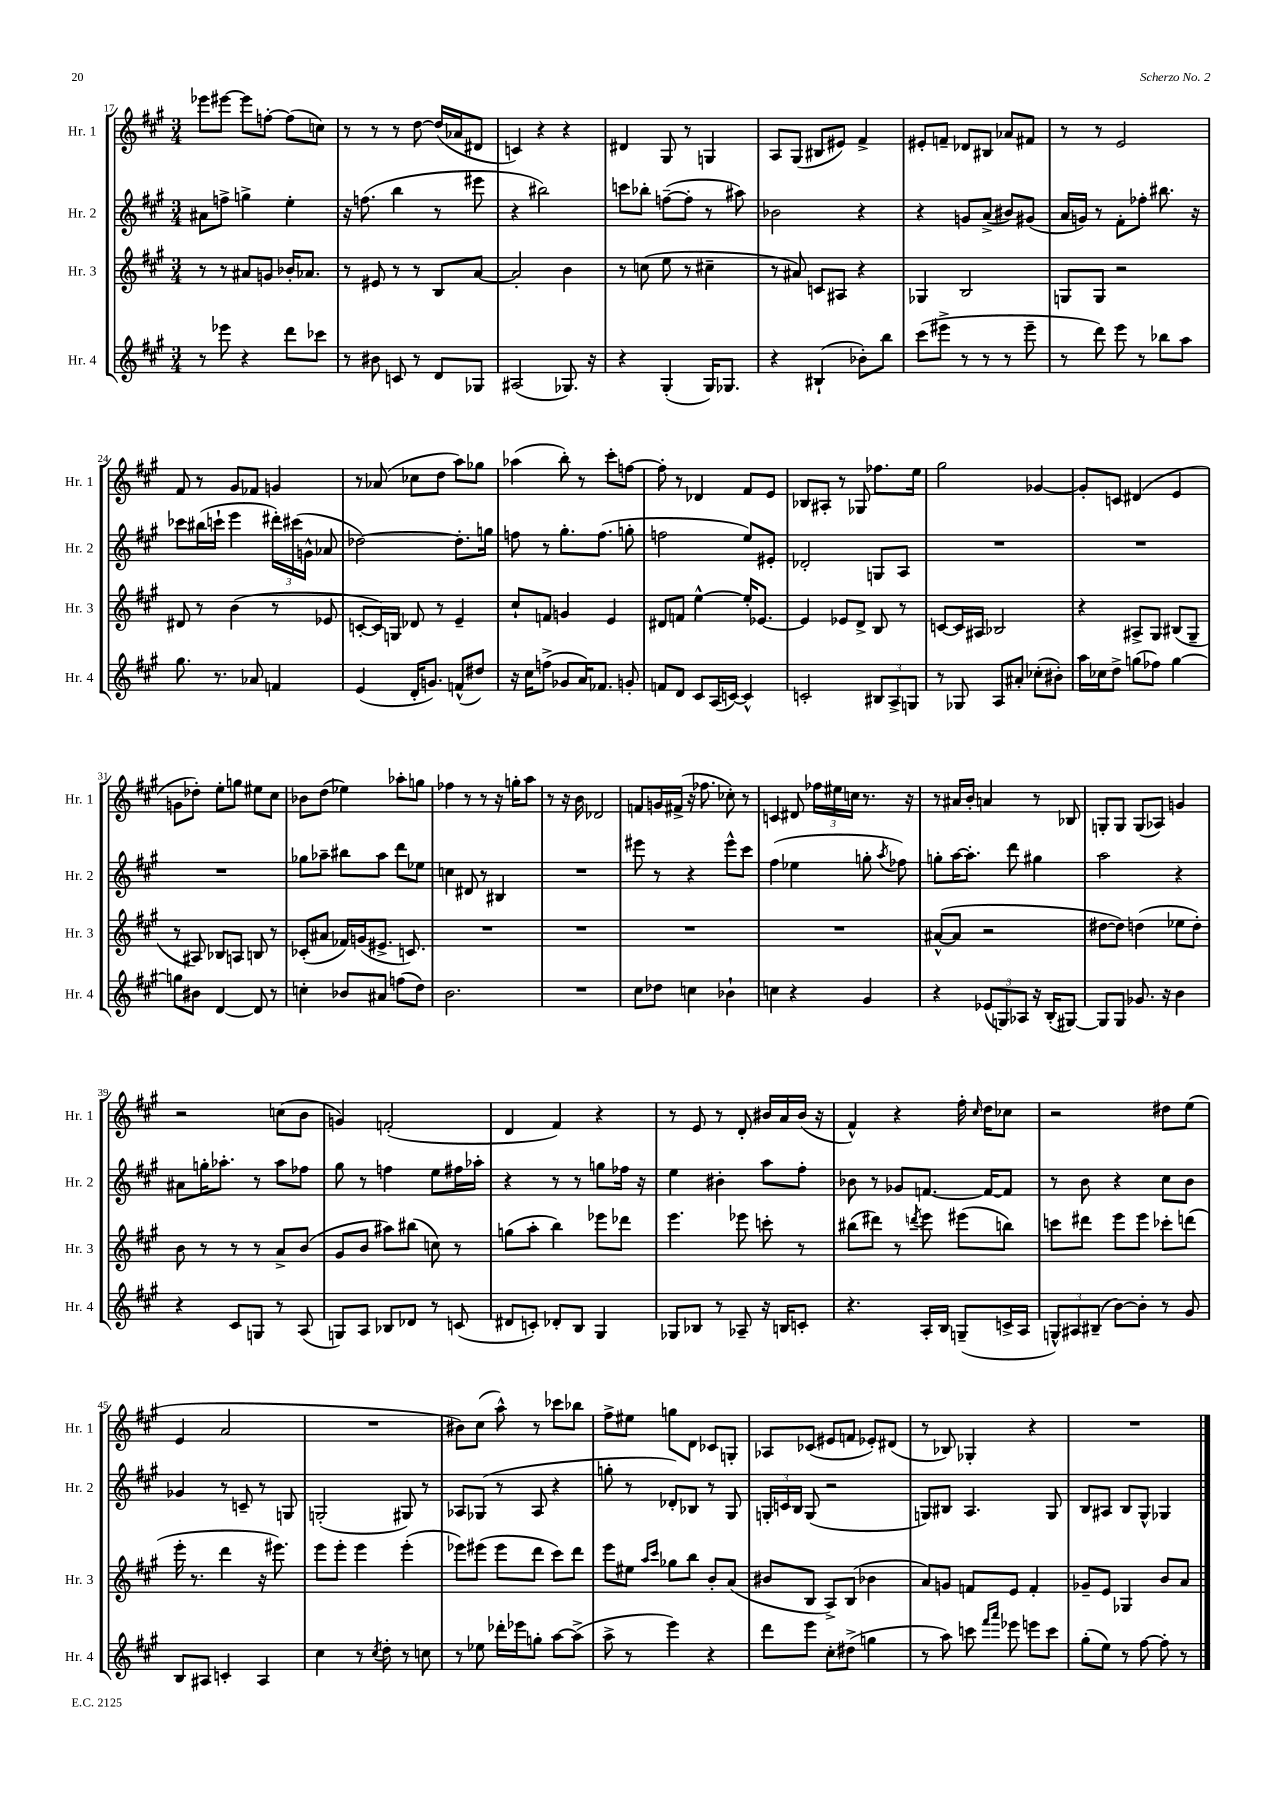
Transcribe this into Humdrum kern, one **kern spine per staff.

**kern	**kern	**kern	**kern
*staff4	*staff3	*staff2	*staff1
*clefG2	*clefG2	*clefG2	*clefG2
*k[f#c#g#]	*k[f#c#g#]	*k[f#c#g#]	*k[f#c#g#]
*M3/4	*M3/4	*M3/4	*M3/4
8r	8r	8a#\L	8eee-\L
8eee-\	8r	8ff^\J	[8eee#\J
4r	8a#/L	4gg^\	8eee#\]L
.	8g/J	.	[8ff'\J
8ddd\L	16b-'/LK	4ee'\	(8ff\]L
.	8.a-/J	.	.
8ccc-\J	.	.	8cc\J)
=	=	=	=
8r	8r	16r	8r
.	.	(8.ff\	.
8b#\	8e#/	.	8r
8c/	8r	4bb\	8r
8r	8r	.	[8dd\
8d/L	8B/L	8r	(16dd/]LL
.	.	.	16a-/J
8G-/J	[8a/J	8eee#\	8d#/J
=	=	=	=
(2A#/	2a'/]	4r	4c/)
.	.	2bb#\)	4r
8.G-/)	4b\	.	4r
16r	.	.	.
=	=	=	=
4r	8r	8ccc\L	4d#/
.	(8cc\	8bb-'\J	.
(4G#'/	8ee\	([8ff~\L	8G#/
.	8r	8ff'\]J	8r
16G#/LK)	4cc#~\	8r	4G/
8.G-/J	.	.	.
.	.	8aa#\)	.
=	=	=	=
4r	8r	2b-\	8A/L
.	8a#/)	.	(8G#/J
(4B#`/	8c/L	.	8B#/L
.	8A#/J	.	8e#/J)
8b-'\L)	4r	4r	4f#^/
8bb\J	.	.	.
=	=	=	=
(8ccc#\L	4G-/	4r	8e#'/L
8eee#^\J	.	.	8f~/J
8r	2B/	8g/L	8d-/L
8r	.	(8a^/J	8B#/J
8r	.	8b#/L)	8a-/L
8eee#~\	.	(8g#/J	8f#/J
=	=	=	=
8r	8G/L	16a/LL	8r
.	.	16g/JJ)	.
8ddd\)	8G/J	8r	8r
8eee\	2r	8f#'\L	2e/
8r	.	8ff-'\J	.
8bb-\L	.	8.bb#\	.
8aa\J	.	.	.
.	.	16r	.
=	=	=	=
8.gg#\	8d#/	8ccc-\L	8f#/
.	8r	(16bb#\L	8r
8.r	.	16ccc`\JJ	.
.	(4b\	4eee\	8g#/L
8a-/	.	.	8f-/J
4f/	8r	24ddd#'\LL)	4g/
.	.	(24ccc#\	.
.	.	24g^^\JJ	.
.	8e-/	8a-/	.
=	=	=	=
(4e/	[8c'/L	[2dd-\)	8r
.	16c/]L)	.	(8a-/
.	16G/JJ	.	.
16d'/LK	8d-/	.	8cc-\L
8.g/J)	.	.	.
.	8r	.	8dd\J
(8f^^/L	4e~/	8.dd-'\]L	8aa\L)
8dd#/J)	.	.	8gg-\J
.	.	16gg\Jk	.
=	=	=	=
16r	8cc#`/L	8ff\	(4aa-\
16cc#\LK	.	.	.
(8ff^\J	8f/J	8r	.
8g-/L	4g/	8.gg#'\L	8bb'\)
16a/K)	.	.	8r
8.f-/J	.	(8.ff\J	.
.	4e/	.	8ccc#'\L
8g'/	.	8gg'\	[8ff\J
=	=	=	=
8f/L	8d#/L	2ff\	8ff'\]
8d/J	8f/J	.	8r
8c#/L	[4ee^^\	.	4d-/
(16A/L	.	.	.
[16c/JJ)	.	.	.
4c^^/]	16ee'/]LK	8ee/L)	8f#/L
.	[8.e-/J	.	.
.	.	8e#'/J	8e/J
=	=	=	=
2c'/	4e-/]	2d-'/	8B-/L
.	.	.	8A#'/J
.	8e-/L	.	8r
.	8d^/J	.	8G-/
12B#/L	8B/	8G/L	8.ff-\L
12A^/	.	.	.
.	8r	8A/J	.
12G/J	.	.	.
.	.	.	16ee\Jk
=	=	=	=
8r	[8c/L	2.r	2gg#\
8G-/	16c/]L	.	.
.	16A#/JJ	.	.
8A/L	2B-/	.	.
8a#'/J	.	.	.
(8cc-'\L	.	.	[4g-/
8b#'\J)	.	.	.
=	=	=	=
16aa\LL	4r	2.r	8g-'/]L
16cc-\J	.	.	.
8dd^\J	.	.	8c/J
(8gg\L	8A#^/L	.	(4d#/
8ff-\J)	8G#/J	.	.
[4gg\	(8B#/L	.	4e/
.	8G#~/J	.	.
=	=	=	=
8gg\]L	8r	2.r	8g\L
8b#\J	8A#/)	.	8dd-'\J)
[4d/	8B-/L	.	8ee'\L
.	8A/J	.	8gg\J
8d/]	8B/	.	8ee#\L
8r	8r	.	8cc#\J
=	=	=	=
4cc'\	(8c-'/L	8gg-\L	8b-\L
.	8a#/J	8aa-~\J	(8dd\J
8b-/L	16f-/LL)	8bb#\L	4ee-\)
.	(16g/J	.	.
8a#/J	8.e#^/J	8aa-\J	.
(8ff\L	.	8ddd\L	8aa-'\L
.	8.c/)	.	.
8dd\J)	.	8ee-\J	8gg\J
=	=	=	=
2.b\	2.r	4cc\	4ff-\
.	.	8d#/	8r
.	.	8r	8r
.	.	4B#/	16r
.	.	.	16gg'\LK
.	.	.	8aa\J
=	=	=	=
2.r	2.r	2.r	8r
.	.	.	16r
.	.	.	16b\
.	.	.	2d-/
=	=	=	=
8cc#\L	2.r	8eee#\	8f/L
8dd-\J	.	8r	16g/L
.	.	.	(16f#^/JJ
4cc\	.	4r	16r
.	.	.	8.ff-\
4b-`\	.	8eee#^^\L	8cc-'\)
.	.	8ccc#\J	8r
=	=	=	=
4cc\	2.r	(4ff#\	4c/
4r	.	4ee-\	8d#/
.	.	.	24ff-\LL
.	.	.	24ee#\
.	.	.	24cc\JJ
4g#/	.	8gg'\	8.r
.	.	8qaa/	.
.	.	8ff-\)	.
.	.	.	16r
=	=	=	=
4r	([8a#^^/L	8gg'\L	8r
.	8a#/]J	[16aa\K	16a#/LL
.	.	8.aa'\]J	16b'/JJ
(12e-/L	2r	.	4a/
12G/)	.	.	.
.	.	8ddd\	.
12A-/J	.	.	.
16r	.	4gg#\	8r
(16B'/LK	.	.	.
[8G#/J)	.	.	8B-/
=	=	=	=
8G#/]L	[8dd#\L	2aa\	8G'/L
8G#/J	8dd#\]J)	.	8G/J
8.g-/	(4dd\	.	(8G/L
.	.	.	8A-/J)
16r	.	.	.
4b\	8ee-\L	4r	4g/
.	8dd'\J)	.	.
=	=	=	=
4r	8b\	8a#\L	2r
.	8r	16gg'\K	.
.	.	8.aa-'\J	.
8c#/L	8r	.	.
8G/J	8r	8r	.
8r	8a^/L	8aa-\L	(8cc\L
(8A/	(8b/J	8ff-\J	8b\J
=	=	=	=
8G/L)	8g#/L	8gg#\	4g/)
8A/J	8b/J	8r	.
8B-/L	8aa#\L)	4ff\	(2f'/
8d-/J	(8bb#\J	.	.
8r	8cc\)	8ee\L	.
(8c/	8r	16ff#\L	.
.	.	16aa-'\JJ	.
=	=	=	=
8d#/L	(8gg\L	4r	4d/
8c'/J)	8aa'\J	.	.
8d-'/L	4bb\)	8r	4f#/)
8B/J	.	8r	.
4G#/	8eee-\L	8gg\L	4r
.	8ddd-\J	16ff-\Jk	.
.	.	16r	.
=	=	=	=
8G-/L	4.eee\	4ee\	8r
8B-/J	.	.	8e/
8r	.	4b#'\	8r
8A-~/	8eee-\	.	8d'/
16r	8ccc'\	8aa\L	16b#/LL
16B/LK	.	.	16a/
8c'/J	8r	8ff#'\J	(16b#/JJ
.	.	.	16r
=	=	=	=
4.r	(8bb#\L	8b-\	4f#^^/)
.	8ddd#\J)	8r	.
.	8r	8g-/L	4r
.	8qddd/	.	.
16A'/LL	8eee\	[8.f/J	.
16B/JJ	.	.	.
(8G~/L	(8eee#\L	.	16ff#'\
.	.	.	16qqcc#/
.	.	16f/_LK	16dd\LK
16c^/L	8bb\J)	8f/]J	8cc-\J
16A/JJ	.	.	.
=	=	=	=
12G^^/L)	8ccc\L	8r	2r
12A#/	.	.	.
.	8ddd#\J	8b\	.
(12B#~/J	.	.	.
[8b\L)	8eee\L	4r	.
8b'\]J	8eee\J	.	.
8r	8ccc-'\L	8cc#\L	8dd#\L
8g#/	(8ddd\J	8b\J	(8ee\J
=	=	=	=
8B/L	16eee'\	4g-/	4e/
.	8.r	.	.
8A#/J	.	.	.
4c'/	4ddd\	8r	2a/
.	.	8c~/	.
4A#/	16r	8r	.
.	8.eee#\)	.	.
.	.	8G/	.
=	=	=	=
4cc#\	8eee\L	(2G'/	2.r
.	8eee'\J	.	.
8r	4eee\	.	.
8qcc#/	.	.	.
8dd'\	.	.	.
8r	(4eee'\	8G#/)	.
8cc\	.	8r	.
=	=	=	=
8r	8eee-\L)	8A-/L	8b#\L)
8ee-\	(8eee#\J	(8G-/J	(8cc#\J
16ddd-'\LL	8eee#\L	8r	8aa^^\)
16eee-\J	.	.	.
8gg'\J	8ddd\J	8A-/	8r
[8aa\L	8ccc#\L)	4r	8ccc-\L
(8aa^\]J	8ddd\J	.	8bb-\J
=	=	=	=
8aa^\	8eee\L	8gg'\	8ff#^\L
8r	8ee#\J	8r	8ee#\J
.	16qqaa/LL	.	.
.	16qqccc#/JJ	.	.
4eee\)	8gg-\L	8d-'/L)	8gg\L
.	8bb\J	8B-/J	8d\J
4r	8b'/L	8r	8c-/L
.	(8a/J	8G#/	8G'/J
=	=	=	=
8ddd\L	8b#/L	24G'/LL	8A-/L
.	.	24c/	.
.	.	24B/JJ	.
8eee\J	8B/J	(8G/	(8c-/J
8cc#'\L	8A^/L)	2r	8e#/L
(8dd#^\J	(8B/J	.	8f/J
4gg\	4b-\	.	8e-'/L)
.	.	.	(8d#/J
=	=	=	=
8r	8a/L)	8G/L)	8r
8aa\)	8g/J	8B#/J	8B-/)
8ccc\	8f/L	4.A/	4G-'/
16qqfff#/LL	.	.	.
16qqaaa/JJ	.	.	.
8eee-\	8e/J	.	.
8eee\L	4f'/	.	4r
8ccc\J	.	8G/	.
=	=	=	=
(8gg#'\L	8g-~/L	8B/L	2.r
8ee\J)	8e/J	8A#/J	.
8r	4G-/	8B/L	.
[8ff#\	.	8G#^^/J	.
8ff#'\]	8b/L	4G-/	.
8r	8a/J	.	.
==	==	==	==
*-	*-	*-	*-
